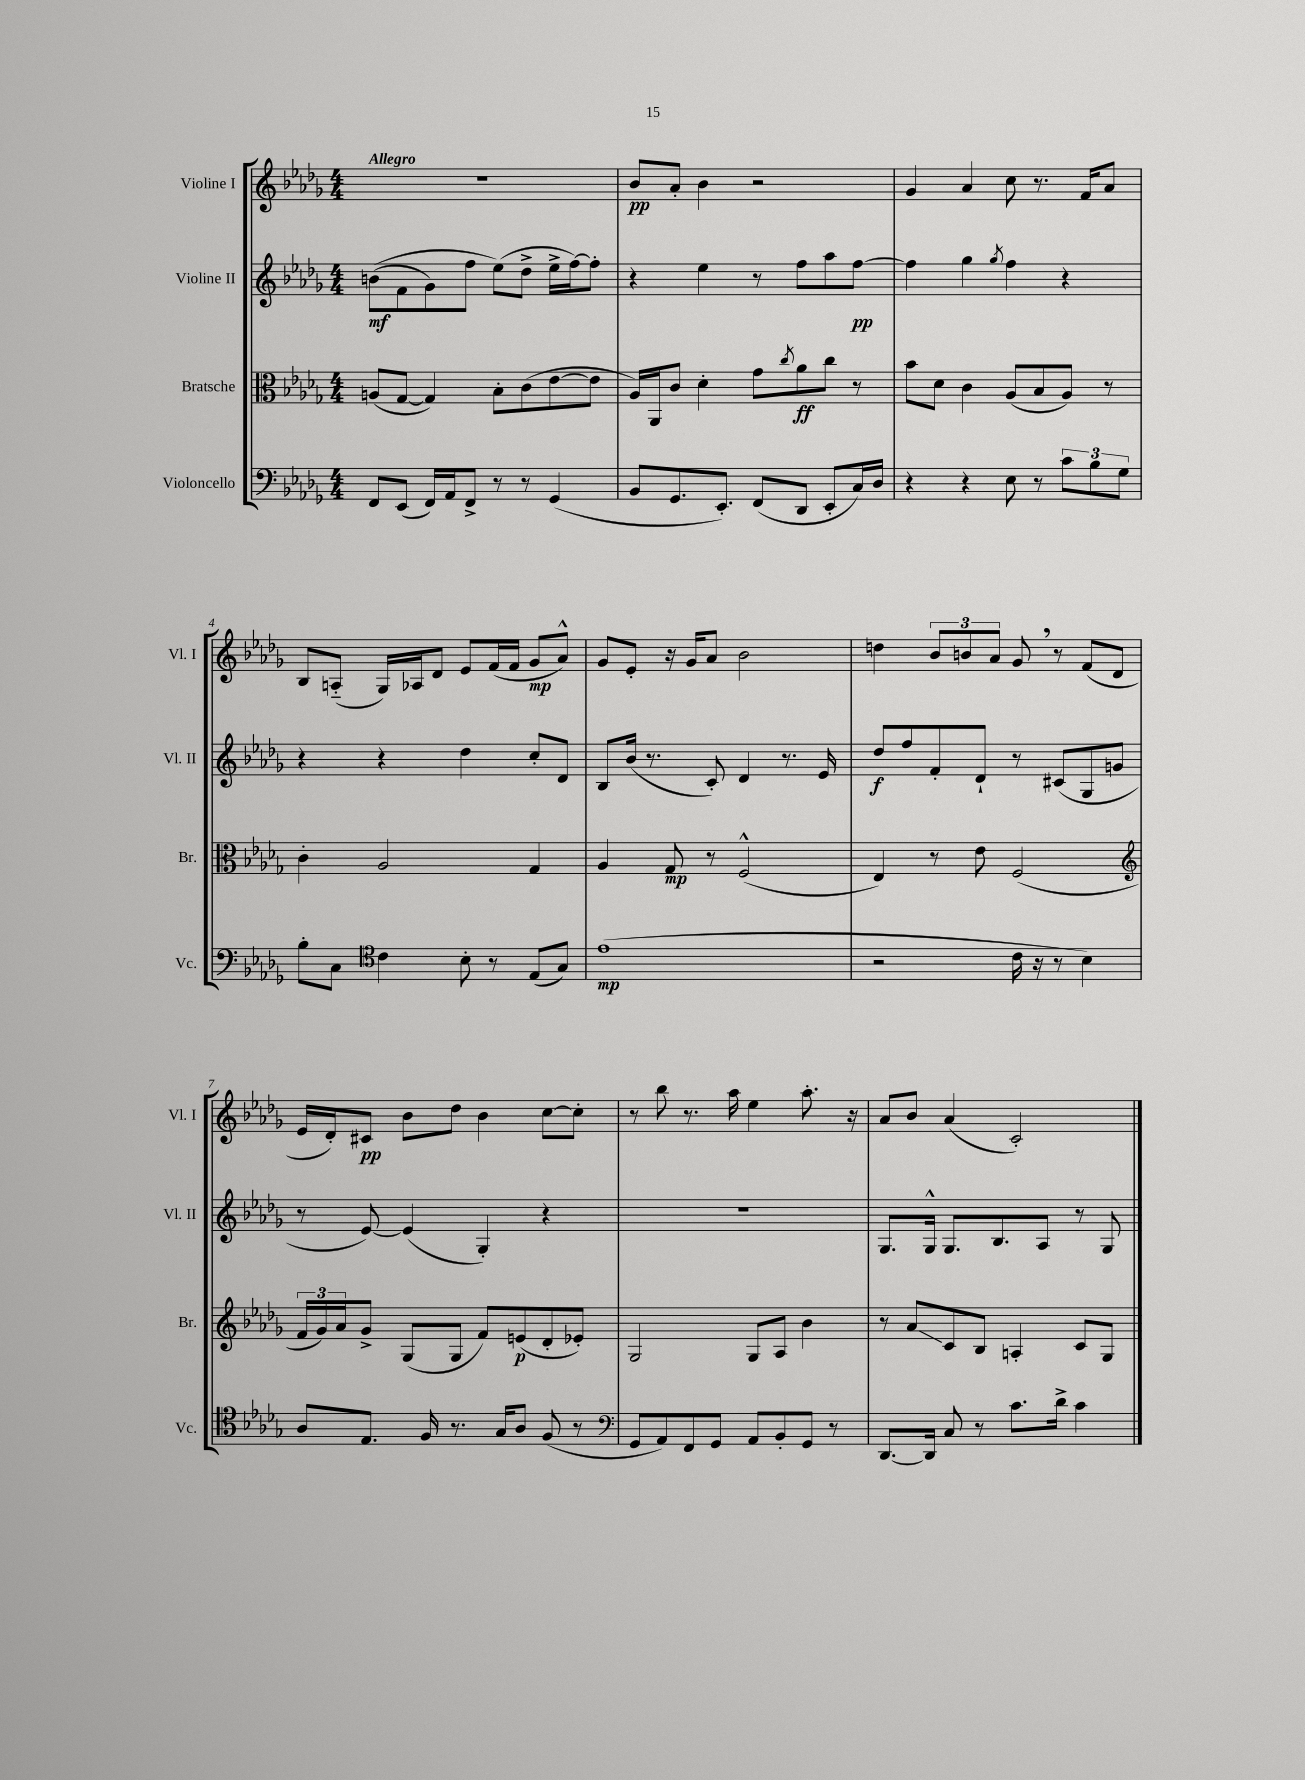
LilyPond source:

<<
\new StaffGroup <<
\new Staff = "s0" \with { instrumentName = "Violine I" shortInstrumentName = "Vl. I" } {
    \clef treble \key des \major \numericTimeSignature \time 4/4 \tempo "Allegro"
    R1 |
    bes'8\pp aes'8-. bes'4 r2 |
    ges'4 aes'4 c''8 r8. f'16 aes'8 |
    bes8 a8-_( ges16) aes16 des'8 ees'8 f'16( f'16 ges'8\mp aes'8-^) |
    ges'8 ees'8-. r16 ges'16 aes'8 bes'2 |
    d''4 \tuplet 3/2 { bes'8 b'8 aes'8 } ges'8 \breathe r8 f'8( des'8 |
    ees'16 des'16-.) cis'8\pp bes'8 des''8 bes'4 c''8~ c''8-. |
    r8 bes''8 r8. aes''16 ees''4 aes''8.-. r16 |
    aes'8 bes'8 aes'4( c'2-.) \bar "|." |
}
\new Staff = "s1" \with { instrumentName = "Violine II" shortInstrumentName = "Vl. II" } {
    \clef treble \key des \major \numericTimeSignature \time 4/4
    b'8\mf(\( f'8 ges'8) f''8 ees''8(\) des''8-> ees''16-> f''16~) f''8-. |
    r4 ees''4 r8 f''8 aes''8 f''8~\pp |
    f''4 ges''4 \acciaccatura { ges''8 } f''4 r4 |
    r4 r4 des''4 c''8-. des'8 |
    bes8 bes'16( r8. c'8-.) des'4 r8. ees'16 |
    des''8\f f''8 f'8-. des'8-! r8 cis'8( ges8 g'8 |
    r8 ees'8~) ees'4( ges4-.) r4 |
    r1 |
    ges8. ges16-^ ges8. bes8. aes8 r8 ges8 \bar "|." |
}
\new Staff = "s2" \with { instrumentName = "Bratsche" shortInstrumentName = "Br." } {
    \clef alto \key des \major \numericTimeSignature \time 4/4
    a8( ges8~ ges4) bes8-. c'8( ees'8~ ees'8 |
    aes16) aes,16 c'8 des'4-. ges'8 \acciaccatura { c''8 } aes'8\ff c''8 r8 |
    bes'8 des'8 c'4 aes8( bes8 aes8) r8 |
    c'4-. aes2 ges4 |
    aes4 ges8\mp r8 f2-^( |
    ees4) r8 ees'8 f2( |
    \clef treble \tuplet 3/2 { f'16 ges'16) aes'16 } ges'8-> ges8( ges8 f'8) e'8\p( des'8-. ees'8-.) |
    ges2 ges8 aes8 bes'4 |
    r8 aes'8\glissando c'8 bes8 a4-. c'8 ges8 \bar "|." |
}
\new Staff = "s3" \with { instrumentName = "Violoncello" shortInstrumentName = "Vc." } {
    \clef bass \key des \major \numericTimeSignature \time 4/4
    f,8 ees,8( f,16) aes,16 f,8-> r8 r8 ges,4( |
    bes,8 ges,8. ees,8.-.) f,8( des,8 ees,8-. c16) des16 |
    r4 r4 ees8 r8 \tuplet 3/2 { c'8 bes8 ges8 } |
    bes8-. c8 \clef tenor c'4 bes8-. r8 ees8( ges8) |
    ees'1\mp( |
    r2 c'16 r16 r8 bes4) |
    aes8 ees8. f16 r8. ges16 aes8 f8( r8 |
    \clef bass ges,8 aes,8) f,8 ges,8 aes,8 bes,8-. ges,8 r8 |
    des,8.~ des,16 c8 r8 c'8. des'16-> c'4 \bar "|." |
}
>>
>>
